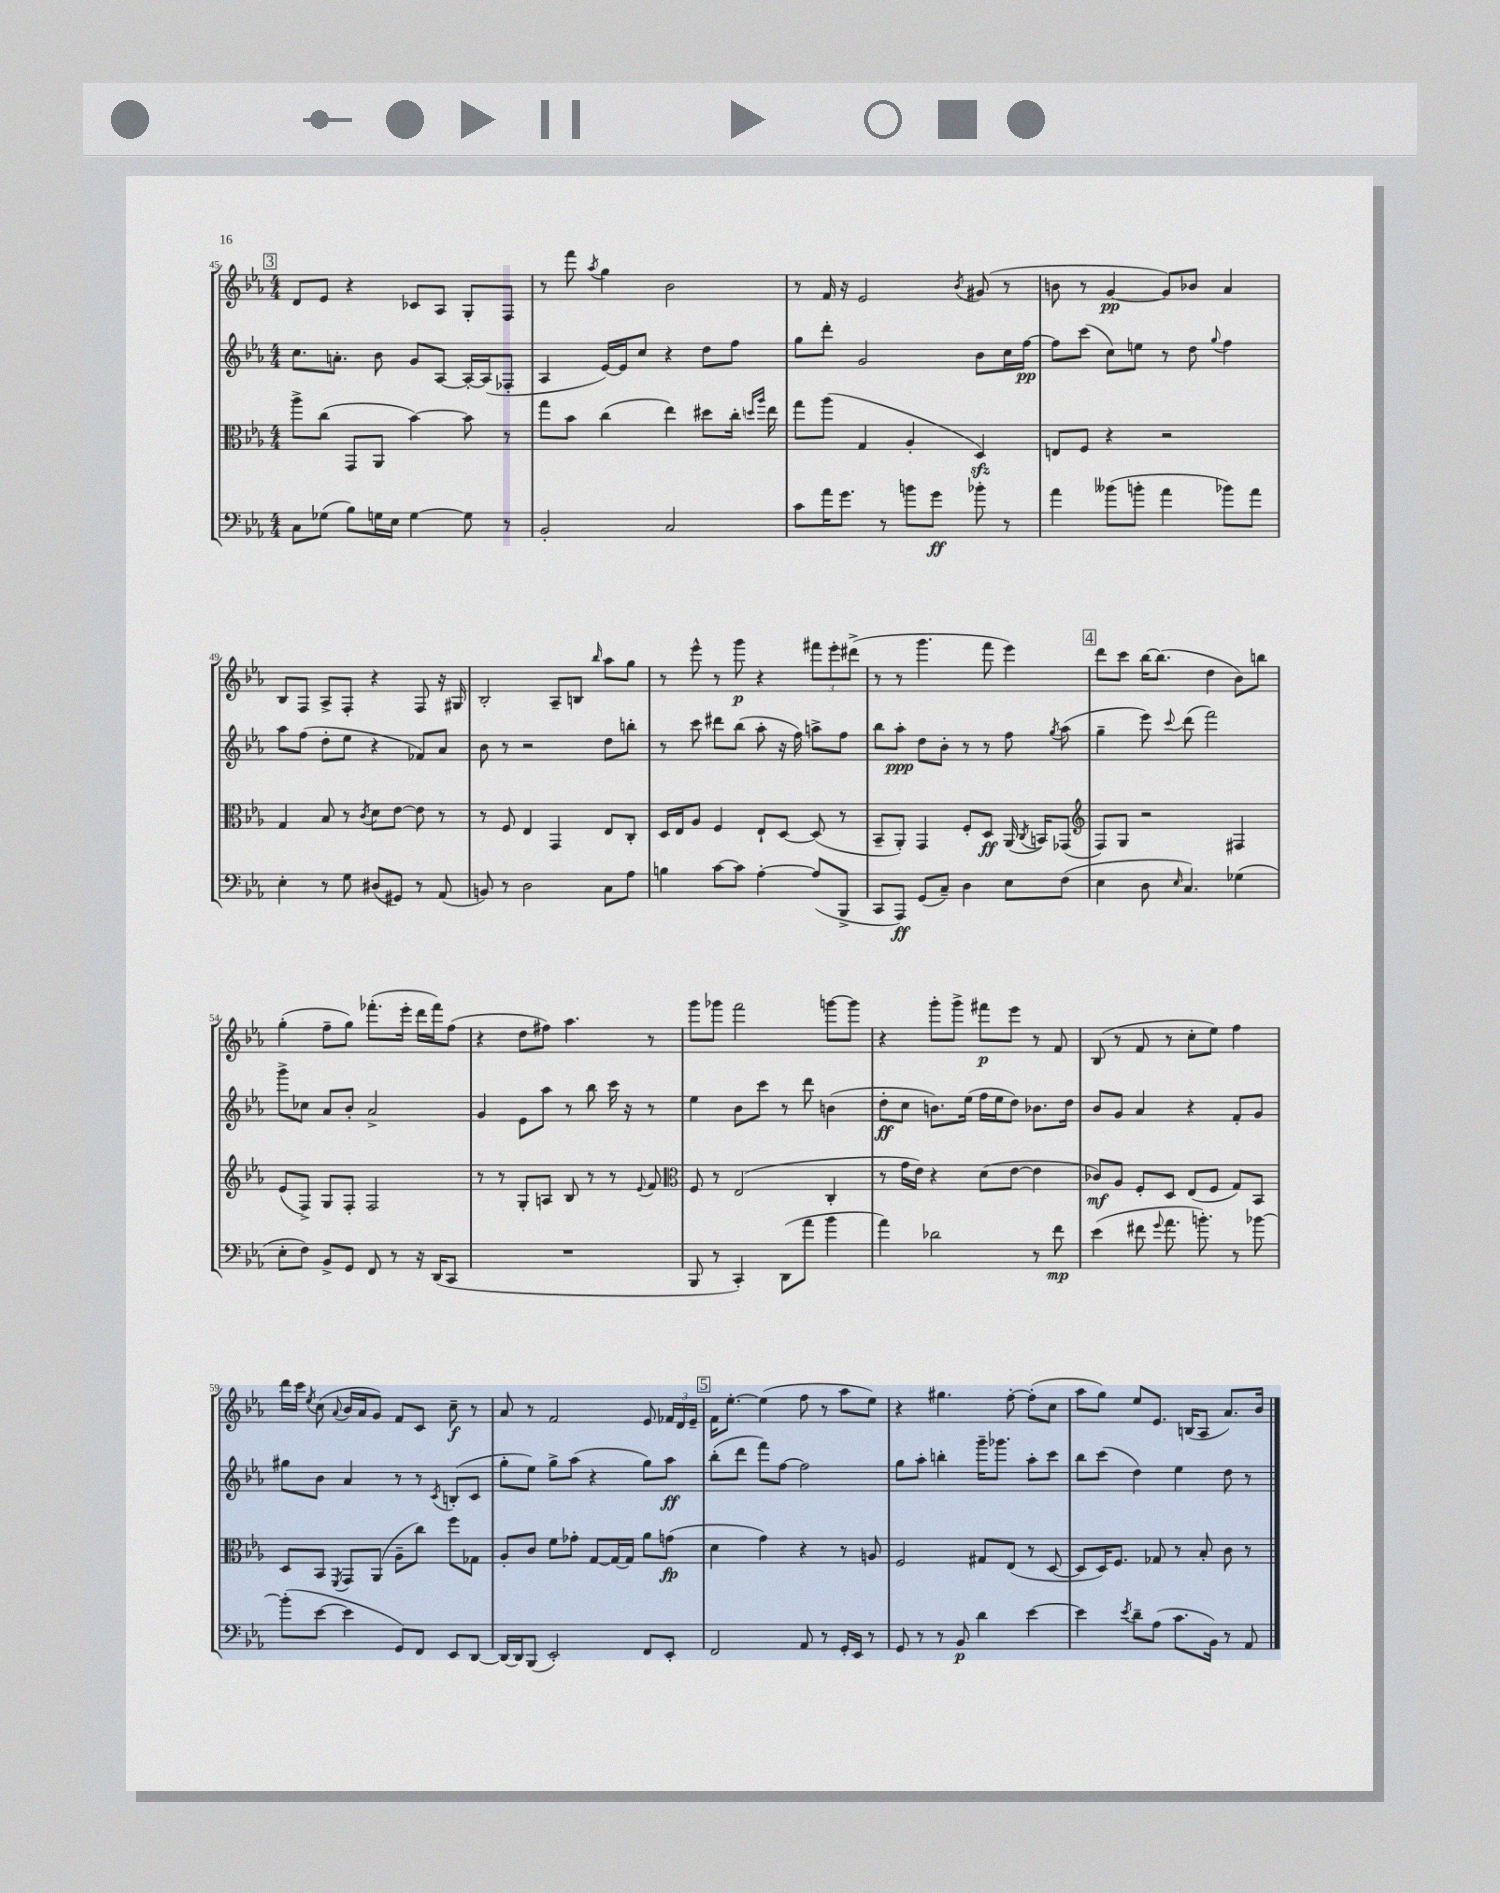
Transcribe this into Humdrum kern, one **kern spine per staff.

**kern	**kern	**kern	**kern
*staff4	*staff3	*staff2	*staff1
*clefF4	*clefC3	*clefG2	*clefG2
*k[b-e-a-]	*k[b-e-a-]	*k[b-e-a-]	*k[b-e-a-]
*M4/4	*M4/4	*M4/4	*M4/4
8C	8aa-^	8.cc	8d
(8G-	(8cc	.	8e-
.	.	8.a'	.
8B-)	8GG	.	4r
16G	8AA-	8b-	.
16E-	.	.	.
[4G	[4b-)	8g	8c-
.	.	[8A-	8A-
8G]	8b-]	16A-'_	8G'
.	.	(16A-]	.
8r	8r	8F-'	8F
=	=	=	=
2BB-'	8gg	4A-	8r
.	8b-	.	8fff
.	.	.	8qaa-
.	(4cc	[16e-)	4gg
.	.	16e-]	.
.	.	8cc	.
2C	4ee-)	4r	2b-
.	8dd#	8dd	.
.	16cc'	8ff	.
.	16qqdd	.	.
.	16qqaa-	.	.
.	16ee-	.	.
=	=	=	=
8c	8gg	8gg	8r
16a-	(8aa-	8ddd'	16f
8.g	.	.	16r
.	4G	2g	2e-
8r	.	.	.
8b	4A-'	.	.
8g	.	.	.
.	.	.	8qb-
8b-'	4D)	8b-	(8g#
8r	.	16cc	8r
.	.	[16ff	.
=	=	=	=
4a-	8E	8ff]	8b
.	8F	(8ccc	8r
(8b--	4r	8cc)	[4g
8b'	.	8ee	.
4a-	2r	8r	8g])
.	.	8dd	8b-
.	.	8qqgg	.
8b-)	.	4ff	4a-
8a-	.	.	.
=	=	=	=
4E-'	4G	8aa-	8B-
.	.	(8ff	8F
8r	8B-	8dd'	8A-^
8G	8r	8ee-	8F'
.	8qc	.	.
(8D#	8d	4r	4r
8GG#)	[8e-	.	.
8r	8e-]	8f-)	8F
(8AA-	8r	8a-	16r
.	.	.	16G#
=	=	=	=
8BB)	8r	8b-	2B-'
8r	8F	8r	.
2D	4E-	2r	.
.	4GG	.	8A-~
.	.	.	8B
.	.	.	16qqbb-
8C	8E-	8dd	8aa-
8A-	8C'	8bb'	8gg
=	=	=	=
4B	16D	8r	8r
.	16E-	.	.
.	8A-	8ccc	8eee-^^
[8c	4F	8ddd#	8r
8c]	.	(8bb-	8ggg
[4A-'	8E-`	8aa-'	4r
.	[8D	16r	.
.	.	16ff)	.
(8A-]	(8D]	8aa^	12fff#
.	.	.	12eee-'
8BBB-^	8r	8ff	.
.	.	.	(12ddd#^
=	=	=	=
8CC	8BB-~	8bb-	8r
8AAA-)	8AA-')	8aa-'	8r
(8GG	4GG	8dd	4.ggg
8C~)	.	8b-'	.
4D	8F'	8r	.
.	8D	8r	8fff
8E-	(16AA-	8ff	4eee-)
.	8qC	.	.
.	16BB)	.	.
.	.	8qgg	.
(8F	(8GG-	(8aa-	.
=	=	=	=
*	*clefG2	*	*
4E-	8F)	4gg~	8ddd
.	8G	.	8ccc
8D	2r	8eee-)	[16bb-
.	.	.	(8.bb-]
16qqE-	.	8qqccc	.
4.C)	.	(8ddd	.
.	.	2fff)	4dd
(4G-	4F#	.	8b-)
.	.	.	8bb
=	=	=	=
8E-'	(8e-	8ggg^	(4gg'
8F)	8F^)	8cc-	.
8BB-^	8G	8a-	8ff~
8GG	8F'	8b-'	8gg)
8FF	2F	2a-^	(8.fff-'
8r	.	.	.
.	.	.	16eee-'
16r	.	.	16ddd
(16DD	.	.	16fff-)
8CC	.	.	(8ff
=	=	=	=
1r	8r	4g	4r
.	8r	.	.
.	8G'	8e-	8dd
.	8A	8aa-	8ff#)
.	8B-	8r	4.aa-
.	8r	8bb-	.
.	8r	16ccc	.
.	.	16r	.
.	8qqe-	.	.
.	8f	8r	8r
=	=	=	=
*	*clefC3	*	*
8BBB-	8F	4ee-	8ggg
8r	8r	.	8ggg-
4CC')	(2E-	8b-	2fff
.	.	8ccc	.
(8DD	.	8r	.
8a-	.	8ddd	.
4b-	4C'	(4b	[8ggg
.	.	.	8ggg]
=	=	=	=
4a-)	8r	8dd'	4r
.	16g	8cc	.
.	16e-)	.	.
2d-	4r	8.b)	8ggg'
.	.	.	8ggg^
.	.	(16ee-	.
.	(8d	16ff	8fff#
.	.	16ee-	.
.	[8e-	8dd)	8eee-
8r	4e-]	8.b-	8r
8f	.	.	8f
.	.	16dd	.
=	=	=	=
(4e-	8c-)	8b-	(8B-
.	8A-	8g	8r
8f#	8F'	4a-	8f
8qqg	.	.	.
8.a-	8D	.	8r
.	(8E-	4r	8cc'
8.b')	.	.	.
.	8F	.	8ee-)
8r	8G)	8f'	4ff
[8b-	8BB-	8g	.
=	=	=	=
(8b-']	8D	8gg#	16ddd
.	.	.	16ccc
.	.	.	8qee-
[8e-	8BB-	8b-	(8cc
.	8qFF	.	8qqa-
4e-]	8GG	4a-	16b-
.	.	.	16a-
.	(8AA-	.	8g)
8GG)	8A-~	8r	8f
8FF	8cc)	8r	8c
.	.	8qc	.
8EE-	8ff	(8B'	8cc~
[8DD	8G-	8c	8r
=	=	=	=
16DD_	8A-'	8gg'	8a-
16DD]	.	.	.
(8BBB-	8c	8ee-)	8r
2EE-')	8f	8gg^	2f
.	8g-'	(8aa-	.
.	[8G	4r	.
.	16G_	.	.
.	16G]	.	.
8FF	8a-	8gg)	8e-
8EE-'	(8g	8aa-	24f-
.	.	.	24d
.	.	.	24e-~
=	=	=	=
2FF	4d	(8bb-'	16f
.	.	.	[8.ee-'
.	.	8ddd	.
.	4g)	8fff)	(4ee-]
.	.	[8ff	.
8AA-	4r	2ff]	8ff
8r	.	.	8r
16GG'	8r	.	8aa-
16EE-	.	.	.
8r	8A	.	8ee-)
=	=	=	=
8GG	2F	8gg	4r
8r	.	8aa-'	.
8r	.	4bb'	4.gg#
8BB-	.	.	.
4d	8G#	16ggg~	.
.	.	8.ggg-	.
.	(8E-	.	[8ff'
[4e-	8r	8aa-'	(8ff']
.	[8D	8ccc	8cc
=	=	=	=
4e-]	8D]	8bb-	8aa-
.	16D)	(8ccc	8gg)
.	8.F	.	.
8qe-	.	.	.
8d~	.	4dd)	8ee-
(8A-	8G-	.	8.e-
8.c	8r	4ee-	.
.	.	.	(16B
.	8B-'	.	8A-
16BB-)	.	.	.
8r	8c	8dd	8.a-)
8AA-	8r	8r	.
.	.	.	16b-
==	==	==	==
*-	*-	*-	*-
